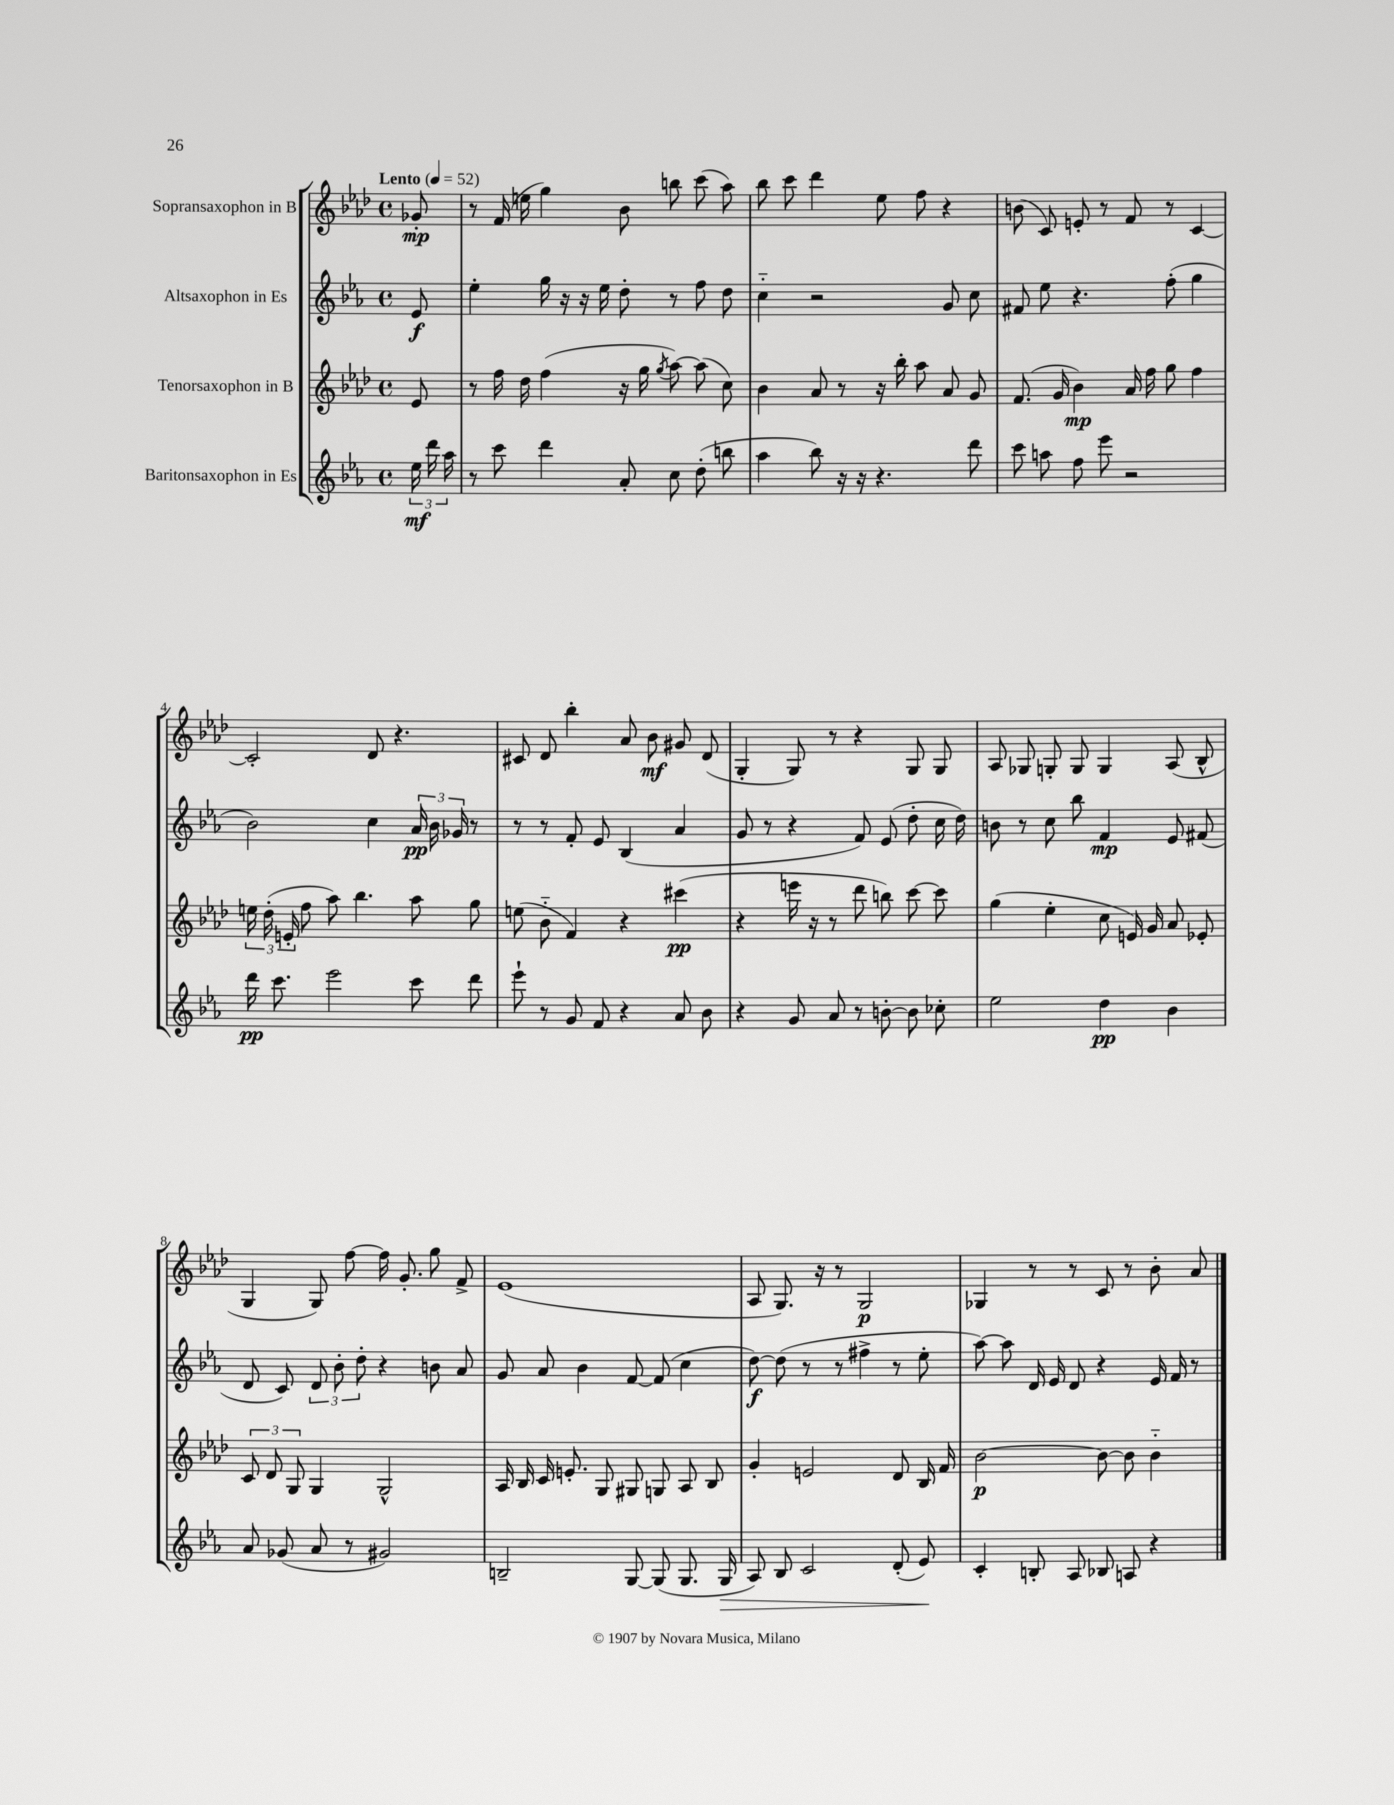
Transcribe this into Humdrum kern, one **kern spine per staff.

**kern	**dynam	**kern	**dynam	**kern	**dynam	**kern	**dynam
*part4	*part4	*part3	*part3	*part2	*part2	*part1	*part1
*staff4	*staff4	*staff3	*staff3	*staff2	*staff2	*staff1	*staff1
*I"Baritonsaxophon in Es	*	*I"Tenorsaxophon in B	*	*I"Altsaxophon in Es	*	*I"Sopransaxophon in B	*
*clefG2	*	*clefG2	*	*clefG2	*	*clefG2	*
*k[b-e-a-]	*	*k[b-e-a-d-]	*	*k[b-e-a-]	*	*k[b-e-a-d-]	*
*M4/4	*	*M4/4	*	*M4/4	*	*M4/4	*
*met(c)	*	*met(c)	*	*met(c)	*	*met(c)	*
*MM52	*	*MM52	*	*MM52	*	*MM52	*
=	=	=	=	=	=	=	=
!	!	!	!	!	!	!LO:TX:a:B:t=Lento	!
24ee-\	mf	8e-/	.	8e-/	f	8g-X'/	mp
24ddd\	.	.	.	.	.	.	.
24aa-\	.	.	.	.	.	.	.
=1	=1	=1	=1	=1	=1	=1	=1
8r	.	8r	.	4ee-'\	.	8r	.
8ccc\	.	16ff\	.	.	.	(16f/	.
.	.	16dd-\	.	.	.	16een\	.
4ddd\	.	(4ff\	.	16gg\	.	4gg\)	.
.	.	.	.	16r	.	.	.
.	.	.	.	16r	.	.	.
.	.	.	.	16ee-\	.	.	.
8a-'/	.	16r	.	8dd'\	.	8b-\	.
.	.	16gg\	.	.	.	.	.
.	.	8qgg/	.	.	.	.	.
8cc\	.	[8aa-\)	.	8r	.	8bbn\	.
(8dd'\	.	(8aa-\]	.	8ff\	.	(8ccc\	.
8bbn\	.	8cc\)	.	8dd\	.	8aa-\)	.
=2	=2	=2	=2	=2	=2	=2	=2
4aa-\	.	4b-\	.	4cc\	.	8bb-\	.
.	.	.	.	.	.	8ccc\	.
8bb-\)	.	8a-/	.	2r	.	4ddd-\	.
16r	.	8r	.	.	.	.	.
16r	.	.	.	.	.	.	.
4.r	.	16r	.	.	.	8ee-\	.
.	.	16bb-'\	.	.	.	.	.
.	.	8aa-\	.	.	.	8ff\	.
.	.	8a-/	.	8g/	.	4r	.
8ddd\	.	8g/	.	8cc\	.	.	.
=3	=3	=3	=3	=3	=3	=3	=3
8ccc\	.	(8.f/	.	8f#X/	.	(8bn\	.
8aan\	.	.	.	8ee-\	.	8c/)	.
.	.	16g/	.	.	.	.	.
8ff\	.	4b-\)	mp	4.r	.	8en'/	.
8eee-\	.	.	.	.	.	8r	.
2r	.	16a-/	.	.	.	8f/	.
.	.	16ff\	.	.	.	.	.
.	.	8gg\	.	(8ff'\	.	8r	.
.	.	4ff\	.	4gg\	.	[4c/	.
!!LO:LB:g=z
=4	=4	=4	=4	=4	=4	=4	=4
16ddd\	pp	24een\	.	2b-\)	.	2c'/]	.
.	.	(24dd-'\	.	.	.	.	.
8.ccc\	.	.	.	.	.	.	.
.	.	24en'/	.	.	.	.	.
.	.	8ff\	.	.	.	.	.
2eee-\	.	8aa-\)	.	.	.	.	.
.	.	4.bb-\	.	.	.	.	.
.	.	.	.	4cc\	.	8d-/	.
.	.	.	.	.	.	4.r	.
8ccc\	.	8aa-\	.	24a-/	pp	.	.
.	.	.	.	24b-\	.	.	.
.	.	.	.	24g-X/	.	.	.
8ddd\	.	8gg\	.	8r	.	.	.
=5	=5	=5	=5	=5	=5	=5	=5
8eee-`\	.	(8een\	.	8r	.	8c#X/	.
8r	.	8b-\	.	8r	.	8d-/	.
8g/	.	4f/)	.	8f'/	.	4bb-'\	.
8f/	.	.	.	8e-/	.	.	.
4r	.	4r	.	(4B-/	.	8a-/	.
.	.	.	.	.	.	8b-\	mf
8a-/	.	(4ccc#X\	pp	4a-/	.	8g#X/	.
8b-\	.	.	.	.	.	(8d-/	.
=6	=6	=6	=6	=6	=6	=6	=6
4r	.	4r	.	8g/	.	4G'/	.
.	.	.	.	8r	.	.	.
8g/	.	16eeen\	.	4r	.	8G/)	.
.	.	16r	.	.	.	.	.
8a-/	.	8r	.	.	.	8r	.
8r	.	8ddd-\	.	8f/)	.	4r	.
[8bn'\	.	8bbn\)	.	(8e-/	.	.	.
8b\]	.	[8ccc\	.	8dd'\	.	8G/	.
8cc-X'\	.	8ccc\]	.	16cc\	.	8G/	.
.	.	.	.	16dd\)	.	.	.
=7	=7	=7	=7	=7	=7	=7	=7
2ee-\	.	(4gg\	.	8bn\	.	8A-/	.
.	.	.	.	8r	.	8G-X/	.
.	.	4ee-'\	.	8cc\	.	8Gn'/	.
.	.	.	.	8bb-\	.	8G/	.
4dd\	pp	8cc\	.	4f/	mp	4G/	.
.	.	16en/)	.	.	.	.	.
.	.	16g/	.	.	.	.	.
4b-\	.	8a-/	.	8e-/	.	(8A-/	.
.	.	8e-X'/	.	(8f#X/	.	8B-^^/	.
!!LO:LB:g=z
=8	=8	=8	=8	=8	=8	=8	=8
8a-/	.	12c/	.	8d/	.	4G/	.
.	.	12d-/	.	.	.	.	.
(8g-X/	.	.	.	8c/)	.	.	.
.	.	12G/	.	.	.	.	.
8a-/	.	4G/	.	12d/	.	8G/)	.
.	.	.	.	12b-'\	.	.	.
8r	.	.	.	.	.	[8ff\	.
.	.	.	.	12dd'\	.	.	.
2g#X/)	.	2G^^/	.	4r	.	16ff\]	.
.	.	.	.	.	.	8.g'/	.
.	.	.	.	8bn\	.	8gg\	.
.	.	.	.	8a-/	.	8f^/	.
=9	=9	=9	=9	=9	=9	=9	=9
2Bn~/	.	16A-/	.	8g/	.	(1e-	.
.	.	16B-/	.	.	.	.	.
.	.	16c/	.	8a-/	.	.	.
.	.	8.en'/	.	.	.	.	.
.	.	.	.	4b-\	.	.	.
.	.	8G/	.	.	.	.	.
[8G/	.	8G#X/	.	[8f/	.	.	.
(8G/]	.	8Gn/	.	(8f/]	.	.	.
8.G/	.	8A-/	.	4cc\	.	.	.
.	.	8B-/	.	.	.	.	.
!	!LO:HP:b	!	!	!	!	!	!
16G/	>	.	.	.	.	.	.
=10	=10	=10	=10	=10	=10	=10	=10
8A-/)	.	4g'/	.	[8dd\)	f	8A-/	.
8B-/	.	.	.	(8dd\]	.	8.G/)	.
2c/	.	2en/	.	8r	.	.	.
.	.	.	.	.	.	16r	.
.	.	.	.	8r	.	8r	.
.	.	.	.	4ff#X^\	.	2G/	p
(8d'/	.	8d-/	.	8r	.	.	.
8e-/)	.	16B-/	.	8ee-'\	.	.	.
.	.	16f/	.	.	.	.	.
.	]	.	.	.	.	.	.
=11	=11	=11	=11	=11	=11	=11	=11
4c'/	.	[2b-\	p	[8aa-\)	.	4G-X/	.
.	.	.	.	8aa-\]	.	.	.
8Bn'/	.	.	.	16d/	.	8r	.
.	.	.	.	16e-/	.	.	.
8A-/	.	.	.	8d/	.	8r	.
8B-X/	.	8b-\_	.	4r	.	8c/	.
8An/	.	8b-\]	.	.	.	8r	.
4r	.	4b-\	.	16e-/	.	8b-'\	.
.	.	.	.	16f/	.	.	.
.	.	.	.	8r	.	8a-/	.
==	==	==	==	==	==	==	==
*-	*-	*-	*-	*-	*-	*-	*-
